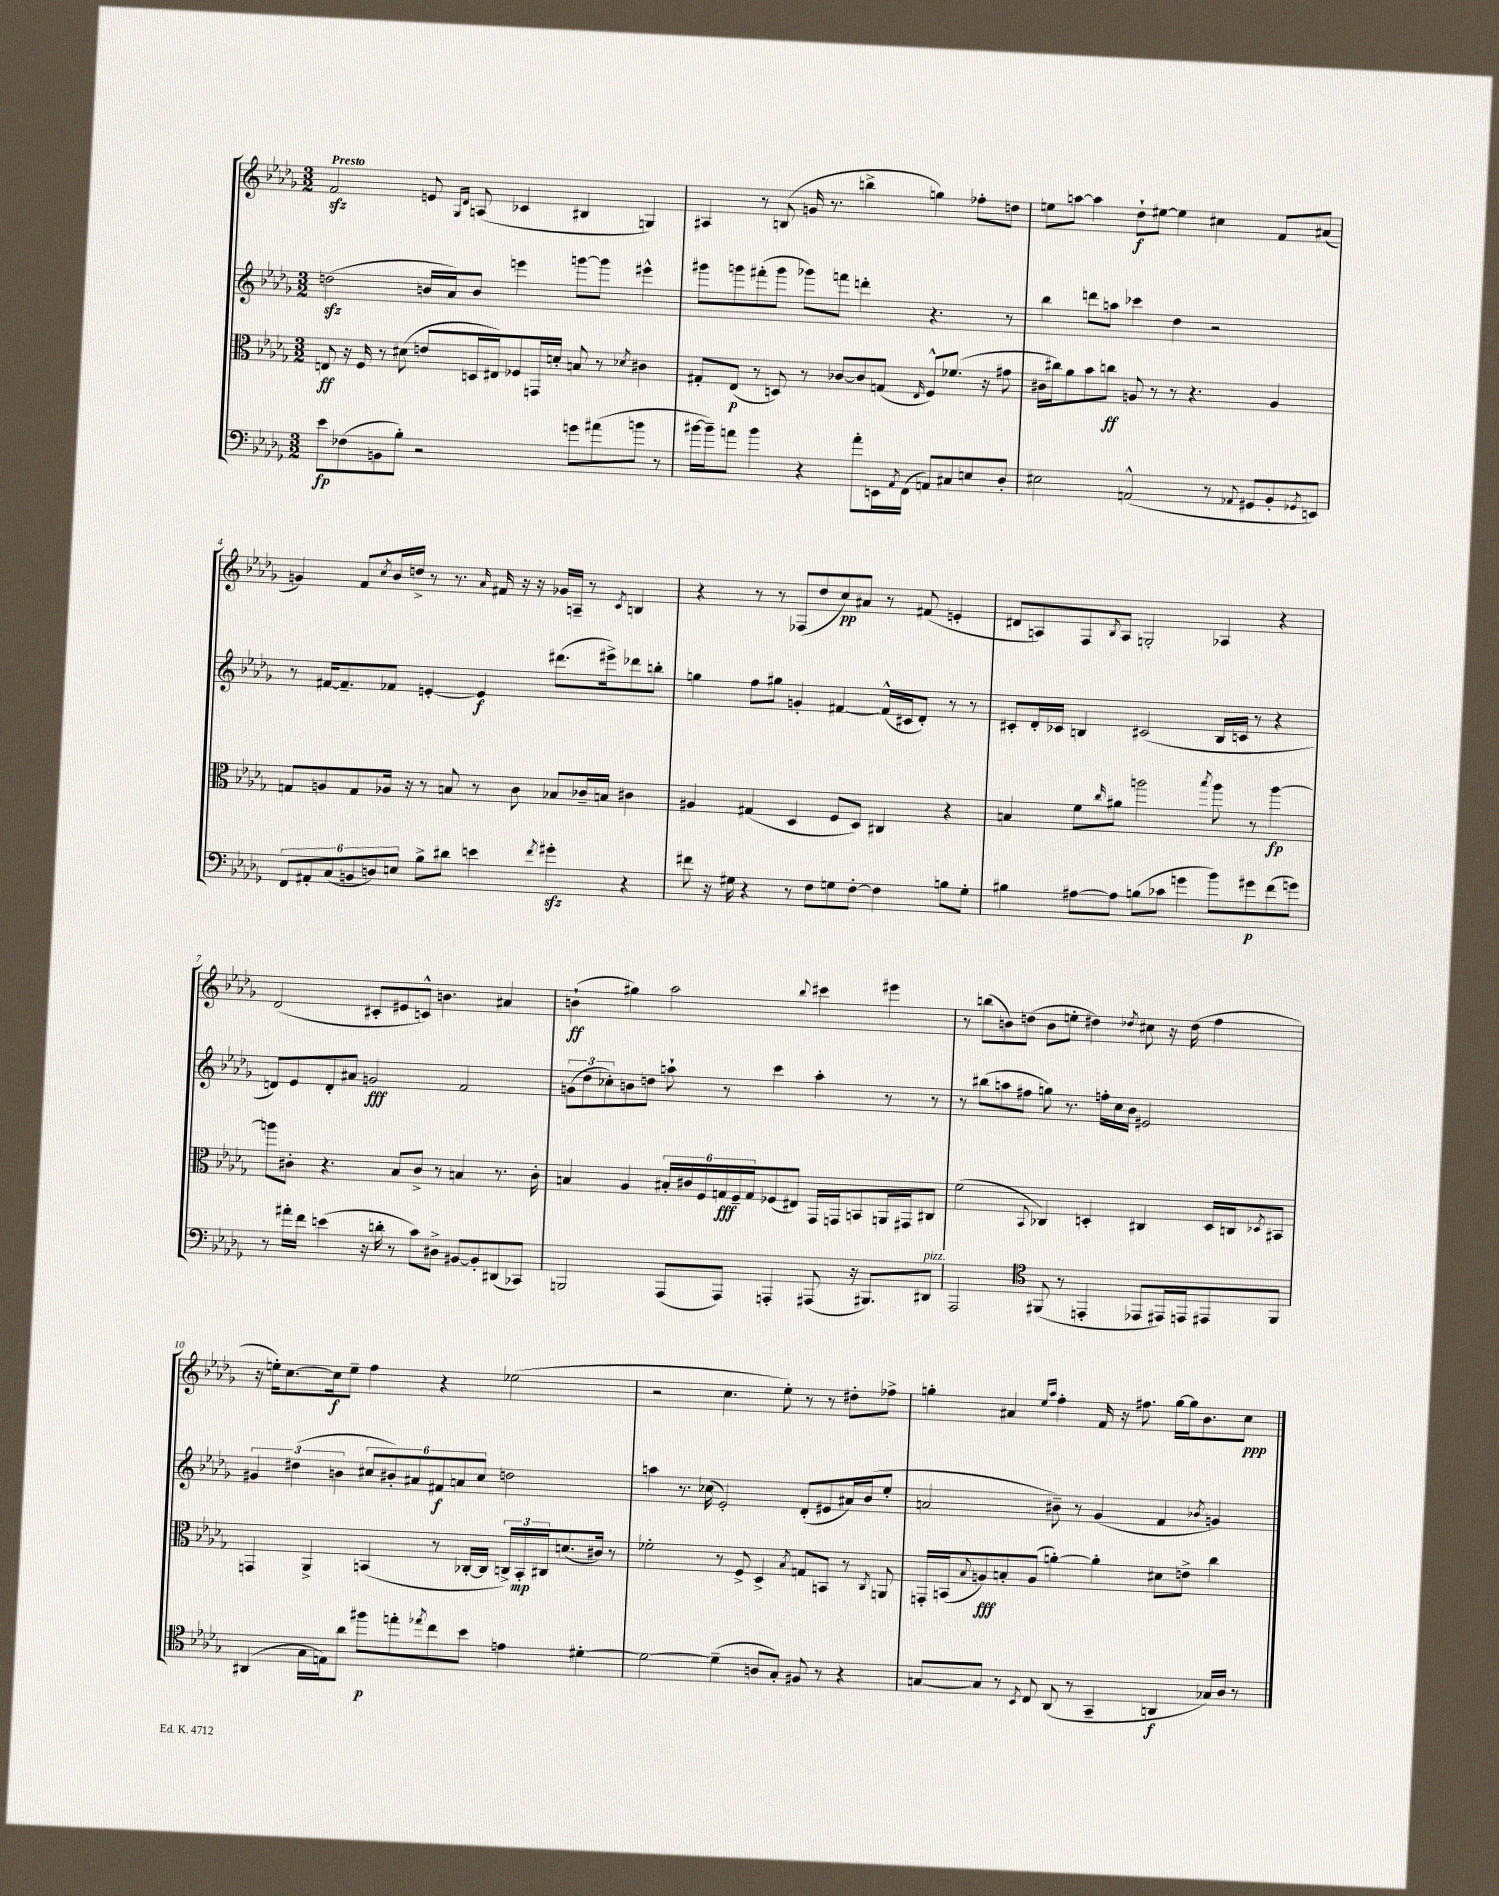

**kern	**kern	**kern	**kern
*staff4	*staff3	*staff2	*staff1
*clefF4	*clefC3	*clefG2	*clefG2
*k[b-e-a-d-g-]	*k[b-e-a-d-g-]	*k[b-e-a-d-g-]	*k[b-e-a-d-g-]
*M3/2	*M3/2	*M3/2	*M3/2
8e-\L	8E/	(2dd\	2f/
(8F-\	16r	.	.
.	16F/	.	.
8BB\	8r	.	.
8B-'\J)	(8d#\	.	.
2r	8e/L	16b/LL	8e/
.	.	16a-/J)	.
.	.	.	16qqG-/LL
.	.	.	16qqd-/JJ
.	16D/L	8b/J	(8A/
.	16E#/J)	.	.
.	8F-/	4eee\	4c-/
.	16GG/L	.	.
.	16d'/JJ	.	.
8g\L	8B/	[8ggg\L	4B#/
(8a#\	8r	8ggg\]J	.
.	8qd-/	.	.
8b\J	4c#\	4eee#^^\	4G/)
8r	.	.	.
=	=	=	=
[16b#\LL	8G#'/L	8ggg#\L	4A#/
16b#~\]J)	.	.	.
8a\J	(8E-/J	8ggg\	.
4b#\	8r	(8fff#'\	8r
.	8D/)	8ggg\J	(8B/
4r	8r	8ggg-\L)	16g/
.	.	.	8.r
.	[8c-/L	8fff\J	.
8a'\L	8c-/]	4ddd'\	4bb^\
16EE\L	(8G/J	.	.
8qAA-/	.	.	.
(16FF\JJ	.	.	.
.	16qqE-/	.	.
8AA/L)	8F^^/L)	4.r	4gg\)
8C#/	(8.f-/J	.	.
8E/	.	.	8ff-'\L
.	16r	.	.
8D-'/J	8g#\	8r	8dd\J
=	=	=	=
2E#\	16c#\LL	4bb-\	8ee\L
.	16cc#\J)	.	.
.	8a-\	.	[8aa\J
.	8b-\	8ddd\L	4aa\]
.	8cc\J	8aa\J	.
(2AA^^/	8A/	4ccc-\	8dd-`\L
.	8r	.	[8ee#\J
.	8r	4dd-\	4ee#\]
.	4.r	.	.
8r	.	2r	4cc#\
8qqAA-/	.	.	.
8GG#/L	.	.	.
8BB-'/	4A/	.	8f/L
8qGG-/	.	.	.
8EE/J)	.	.	(8a#/J
=	=	=	=
12FF/L	8G/L	8r	4g/)
12AA#'/	.	.	.
.	8A/	[16f#/LK	.
(12C/	.	.	.
.	.	8.f#~/]	.
12BB/	8G/	.	8f/L
12D/)	.	.	.
.	.	.	8qcc/
.	16A-/Jk	8f-/J	16b-/L
12E/J	.	.	.
.	16r	.	16dd^/JJ
8B-^\L	8r	[4e'/	8r
8d#\J	8B/	.	8.r
4e\	8r	4e/]	.
.	.	.	16qqa-/
.	.	.	16f#/
.	8c\	.	16r
.	.	.	16r
8qf/	.	.	.
4g#'\	8B-/L	(8.ddd#\L	16g-/LL
.	.	.	16A~/JJ
.	16c-~/L	.	8r
.	16B/JJ	16eee#^\k)	.
.	.	.	8qc/
4r	4c#\	8ddd-\	4B/
.	.	8bb'\J	.
=	=	=	=
8f#\	4A#/	4gg\	4r
16r	.	.	.
16G#\	.	.	.
4r	(4G#/	8ff\L	8r
.	.	8gg#\J	8r
8r	4D-/	4g'/	(8F-/L
8F\L	.	.	8dd-/
8G\	8F/L	[4f#/	8cc/)
[8F'\J	8D-/J)	.	8a#/J
4F\]	4C#/	(16f#^^/]LL	8r
.	.	16c#/J	.
.	.	8d-'/J)	(8f#/
8B\L	4r	8r	4e'/
8G'\J	.	8r	.
=	=	=	=
4B#\	4B/	8c#'/L	8d#/L
.	.	16d-'/L	8A/)
.	.	16c-/JJ	.
[8A#\L	8f\L	4B/	8F/
.	16qqcc/	.	8qB-/
8A#\]J	8a#\J	.	8A/J
(8B\L	2aa\	(2c#/	2G'/
8c-\J	.	.	.
4g\	.	.	.
.	8qbb-/	.	.
8b-\L)	8aa\	16B/LL	4A-/
.	.	16c/JJ	.
8g#\	8r	8r	.
(8f\	[4aa\	4r	4r
8g\J)	.	.	.
=	=	=	=
8r	8aa\]L	8d/L)	(2d-/
16a#'\LL	8c#'\J	8e-/	.
16f\JJ	.	.	.
(4e\	4.r	8d'/	.
.	.	8a#/J	.
16r	.	2g/	8c#'/L
16d'\	.	.	.
8r	8B-/L	.	8e#/
8c\L)	8c#^/J	.	8c^^/J)
8D#^\J	8r	.	4.b\
[8BB#/L	4B/	2f/	.
8BB#'/]	.	.	.
(8DD#/	8.r	.	4a#/
8CC-/J)	.	.	.
.	16c#'\	.	.
=	=	=	=
2BBB/	4B/	(12g\L	(4b`\
.	.	12dd-\	.
.	.	12cc-'\)	.
.	4A-/	8b\	4gg#\)
.	.	8dd\J	.
(8AAA-/L	24B#'/LL	8aa`\	2aa-\
.	24c#/	.	.
.	24F/	.	.
8AAA-/J)	24G/	8r	.
.	24F~/	.	.
.	24G/J	.	.
4AAA'/	(8F-/	4ccc\	.
.	8E#/J)	.	.
.	.	.	8qqbb-/
(8AAA#/	16GG-/LL	4aa'\	4ccc#\
.	16GG/J	.	.
16r	8BB/	.	.
8.BBB#/L)	.	.	.
.	16AA/L	8r	4eee#\
.	16GG#/J	.	.
8DD#/J	8C#/J	8r	.
=	=	=	=
2AAA-/	(2f\	8r	8r
.	.	(8bb#\L	(8bb\L
.	.	8aa\	8b\)
.	.	8ff#\J	(8dd\J
*clefC4	*	*	*
.	8qqBB-/	.	.
(8FF#/	4C-/)	8gg\)	8b\L
8r	.	8.r	8ee'\J
4EE'/	4D'/	.	4dd#\)
.	.	16ff'\LL	.
.	.	16cc\	.
.	.	16b-\JJ	.
.	.	.	8qdd-/
8EE-/L	4C#/	2e#/	8cc#\
16EE#/L)	.	.	16r
16EE/J	.	.	(16dd-\
8EE#/	16D/LL	.	4ff\
.	16C/J	.	.
.	8qD-/	.	.
8FF#/J	8BB#/J	.	.
=	=	=	=
(4AA#/	4GG/	6g#/	16r
.	.	.	16ee'\LK)
.	.	.	[8.cc\
.	.	(6dd#\	.
16G-\LL	4AA-^/	.	.
16E\J)	.	.	16cc\]k
.	.	6b\	.
8a-\J	.	.	8ee~\J
8ff#\L	(4BB/	12cc#/L	4ff\
.	.	12b#'/)	.
8ee'\	.	.	.
.	.	12a#/	.
8qee-/	.	.	.
8cc\	8r	12f#/	4r
.	.	12a/	.
8b-\J	[16C-'/LL	.	.
.	.	12cc#/J	.
.	16C-/]JJ	.	.
4e\	24C^/LL)	2dd\	(2ee-\
.	24BB'/	.	.
.	24C#/J	.	.
.	(8.d/	.	.
[4d#'\	.	.	.
.	16c#/Jk)	.	.
.	8r	.	.
=	=	=	=
2d#\_	2f-'\	4aa\	2r
.	.	8.r	.
.	.	(16cc-\	.
(4d#~\]	8r	2e-'/)	4.cc\
.	8F^/	.	.
8A/L	4D-^/	.	.
8G-'/J)	.	.	8ee-'\)
.	8qB-/	.	.
8F#/	8G/L	(8d-'/L	8r
8r	8BB/J	8e#/	8r
4r	8r	16a#/L)	8dd#'\L
.	.	(16b-/J	.
.	8qC/	.	.
.	8AA/	8ee-'/J	8ff-^\J
=	=	=	=
[8G/L	16GG'/LL	2a/	4gg'\
.	(16BB/J	.	.
.	8qqB-/	.	.
8G/]J	8A/)	.	.
8r	8B'/	.	4a#/
8qBB-/	.	.	.
8C/	(8A/J	.	.
.	.	.	16qqee-/LL
.	.	.	16qqaa-/JJ
(8AA-/	[4a'\)	8b#~\)	4ff'\
8r	.	8r	.
4GG-~/	4a'\]	(4g-/	16f/
.	.	.	16r
.	.	.	8.ff#\
4AA/	8d#\L	4f/	.
.	.	.	[16gg\LL
.	8e^\J	.	16gg\]J
.	.	.	8.b-\
.	.	8qb-/	.
16G-/LL)	4cc\	4g/)	.
16A-/JJ	.	.	.
8r	.	.	8cc\J
==	==	==	==
*-	*-	*-	*-
